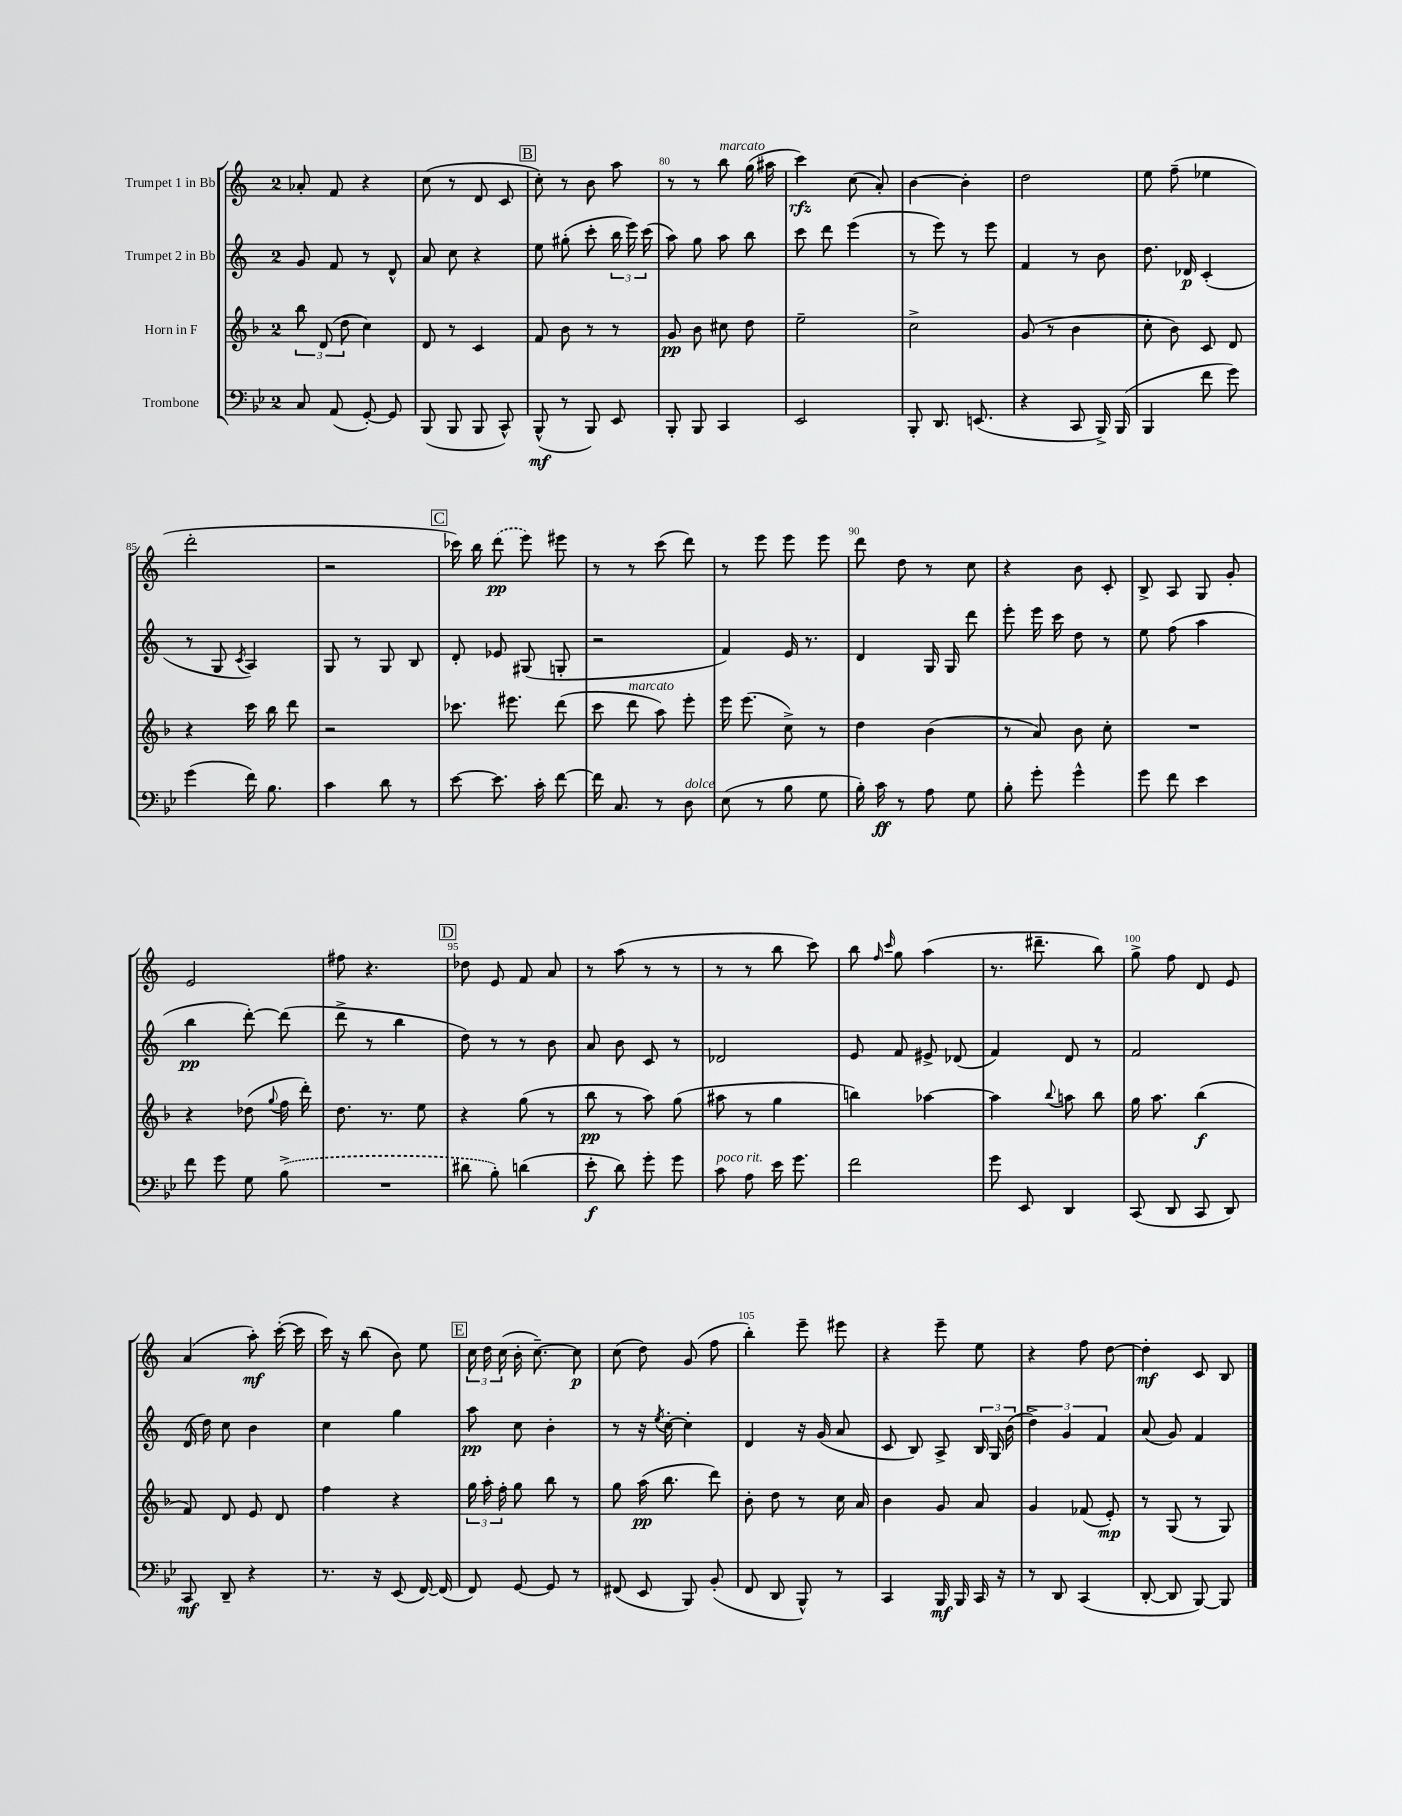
<<
\new StaffGroup <<
\new Staff = "s0" \with { instrumentName = "Trumpet 1 in Bb" } {
    \clef treble \key c \major \once \override Staff.TimeSignature.style = #'single-digit \time 2/4
    \autoBeamOff aes'8-. f'8 r4 |
    c''8( r8 d'8 c'8 |
    \mark \markup { \box "B" } c''8-.) r8 b'8 a''8 |
    r8 r8 b''8^\markup { \italic "marcato" } g''16( ais''16 |
    c'''4\rfz) c''8( a'8-.) |
    b'4~ b'4-. |
    d''2 |
    e''8 f''8--( ees''4 |
    d'''2-. |
    r2 |
    \mark \markup { \box "C" } ces'''16) b''16 \once \slurDashed d'''8\pp( e'''8) eis'''8 |
    r8 r8 c'''8( d'''8) |
    r8 e'''8 e'''8 e'''8 |
    d'''8 d''8 r8 c''8 |
    r4 b'8 c'8-. |
    b8-> a8 g8 g'8-. |
    e'2 |
    fis''8 r4. |
    \mark \markup { \box "D" } des''8 e'8 f'8 a'8 |
    r8 a''8( r8 r8 |
    r8 r8 b''8 c'''8) |
    b''8 \grace { f''16 c'''16 } g''8 a''4( |
    r8. dis'''8.-- b''8) |
    g''8-> f''8 d'8 e'8 |
    a'4( a''8-.\mf) c'''16~-.( c'''16 |
    c'''16) r16 b''8( b'8) e''8 |
    \mark \markup { \box "E" } \tuplet 3/2 { c''16 d''16 c''16( } b'16-. c''8.~--) c''8\p |
    c''8( d''8) g'8( f''8 |
    b''4-.) e'''8-- eis'''8 |
    r4 e'''8-- e''8 |
    r4 f''8 d''8~ |
    d''4-.\mf c'8 b8 \bar "|." |
}
\new Staff = "s1" \with { instrumentName = "Trumpet 2 in Bb" } {
    \clef treble \key c \major \once \override Staff.TimeSignature.style = #'single-digit \time 2/4
    \autoBeamOff g'8 f'8 r8 d'8-^ |
    a'8 c''8 r4 |
    \mark \markup { \box "B" } e''8 gis''8-.( c'''8-. \tuplet 3/2 { b''16 e'''16) c'''16( } |
    a''8) g''8 a''8 b''8 |
    c'''8 d'''8 e'''4( |
    r8 e'''8) r8 e'''8 |
    f'4 r8 b'8 |
    d''8. des'16\p c'4-.( |
    r8 g8 \acciaccatura { c'8 } a4) |
    g8 r8 g8 b8 |
    \mark \markup { \box "C" } d'8-. ees'8 gis8( g8-. |
    r2 |
    f'4) e'16 r8. |
    d'4 g16 g16 d'''8 |
    e'''8-. e'''16 c'''16 d''8 r8 |
    e''8 f''8( a''4 |
    b''4\pp d'''8~-.) d'''8( |
    d'''8-> r8 b''4 |
    \mark \markup { \box "D" } d''8) r8 r8 b'8 |
    a'8 b'8 c'8 r8 |
    des'2 |
    e'8 f'8 eis'8-> des'8( |
    f'4) d'8 r8 |
    f'2 |
    d'16( d''16) c''8 b'4 |
    c''4 g''4 |
    \mark \markup { \box "E" } a''8\pp c''8 b'4-. |
    r8 r16 \acciaccatura { e''8 } c''16~-. c''4-. |
    d'4 r16 g'16( a'8 |
    c'8 b8) a8-> \tuplet 3/2 { b16 g16 b'16( } |
    \tuplet 3/2 { d''4->) g'4 f'4 } |
    a'8( g'8) f'4 \bar "|." |
}
\new Staff = "s2" \with { instrumentName = "Horn in F" } {
    \clef treble \key f \major \once \override Staff.TimeSignature.style = #'single-digit \time 2/4
    \autoBeamOff \tuplet 3/2 { bes''8 d'8( d''8 } c''4) |
    d'8 r8 c'4 |
    \mark \markup { \box "B" } f'8 bes'8 r8 r8 |
    g'8\pp bes'8 cis''8 d''8 |
    e''2-- |
    c''2-> |
    g'8( r8 bes'4 |
    c''8-. bes'8) c'8 d'8 |
    r4 c'''16 bes''16 d'''8 |
    r2 |
    \mark \markup { \box "C" } ces'''8. eis'''8. d'''8( |
    c'''8 d'''8^\markup { \italic "marcato" } a''8) e'''8-. |
    e'''16 e'''8.( c''8->) r8 |
    d''4 bes'4( |
    r8 a'8) bes'8 c''8-. |
    R2 |
    r4 des''8( \appoggiatura { g''8 } f''16 d'''16-.) |
    d''8. r8. e''8 |
    \mark \markup { \box "D" } r4 g''8( r8 |
    bes''8\pp r8 a''8) g''8( |
    ais''8 r8 g''4 |
    b''4) aes''4~ |
    aes''4 \appoggiatura { bes''8 } a''8 bes''8 |
    g''16 a''8. bes''4\f( |
    f'8) d'8 e'8 d'8 |
    f''4 r4 |
    \mark \markup { \box "E" } \tuplet 3/2 { g''16 a''16-. f''16-. } g''8 bes''8 r8 |
    g''8 a''16\pp( bes''8. d'''8) |
    bes'8-. d''8 r8 c''16 a'16 |
    bes'4 g'8 a'8 |
    g'4 fes'8( e'8-.\mp) |
    r8 g8( r8 g8) \bar "|." |
}
\new Staff = "s3" \with { instrumentName = "Trombone" } {
    \clef bass \key bes \major \once \override Staff.TimeSignature.style = #'single-digit \time 2/4
    \autoBeamOff c8 a,8( g,8~-.) g,8 |
    bes,,8( bes,,8 bes,,8 c,8-^) |
    \mark \markup { \box "B" } bes,,8-^\mf( r8 bes,,8) ees,8 |
    bes,,8-. bes,,8 c,4 |
    ees,2 |
    bes,,8-. d,8. e,8.( |
    r4 c,8 bes,,16->) bes,,16( |
    bes,,4 f'8 g'8) |
    g'4( f'16) bes8. |
    c'4 d'8 r8 |
    \mark \markup { \box "C" } ees'8~ ees'8. c'16-. f'8~ |
    f'16 c8. r8 d8^\markup { \italic "dolce" } |
    ees8( r8 bes8 g8 |
    bes16-.) c'16\ff r8 a8 g8 |
    bes8-. g'8-. g'4-^ |
    g'8 f'8 ees'4 |
    f'8 g'8 g8 \once \slurDashed bes8->( |
    R2 |
    \mark \markup { \box "D" } dis'8 bes8-.) d'4( |
    ees'8-.\f d'8) g'8-. g'8 |
    c'8^\markup { \italic "poco rit." } a8 ees'16 g'8. |
    f'2 |
    g'8 ees,8 d,4 |
    c,8( d,8 c,8 d,8) |
    c,8\mf d,8-- r4 |
    r8. r16 ees,8( f,16~) f,16( |
    \mark \markup { \box "E" } f,8) g,8~ g,8 r8 |
    fis,8( ees,8 bes,,8) bes,8-.( |
    f,8 d,8 bes,,8-^) r8 |
    c,4 bes,,16\mf bes,,16 c,16 r16 |
    r8 d,8 c,4( |
    d,8~-. d,8 bes,,8~) bes,,8 \bar "|." |
}
>>
>>
\layout { \context { \Score currentBarNumber = #77 \override BarNumber.break-visibility = ##(#f #t #t) barNumberVisibility = #(every-nth-bar-number-visible 5) } }
